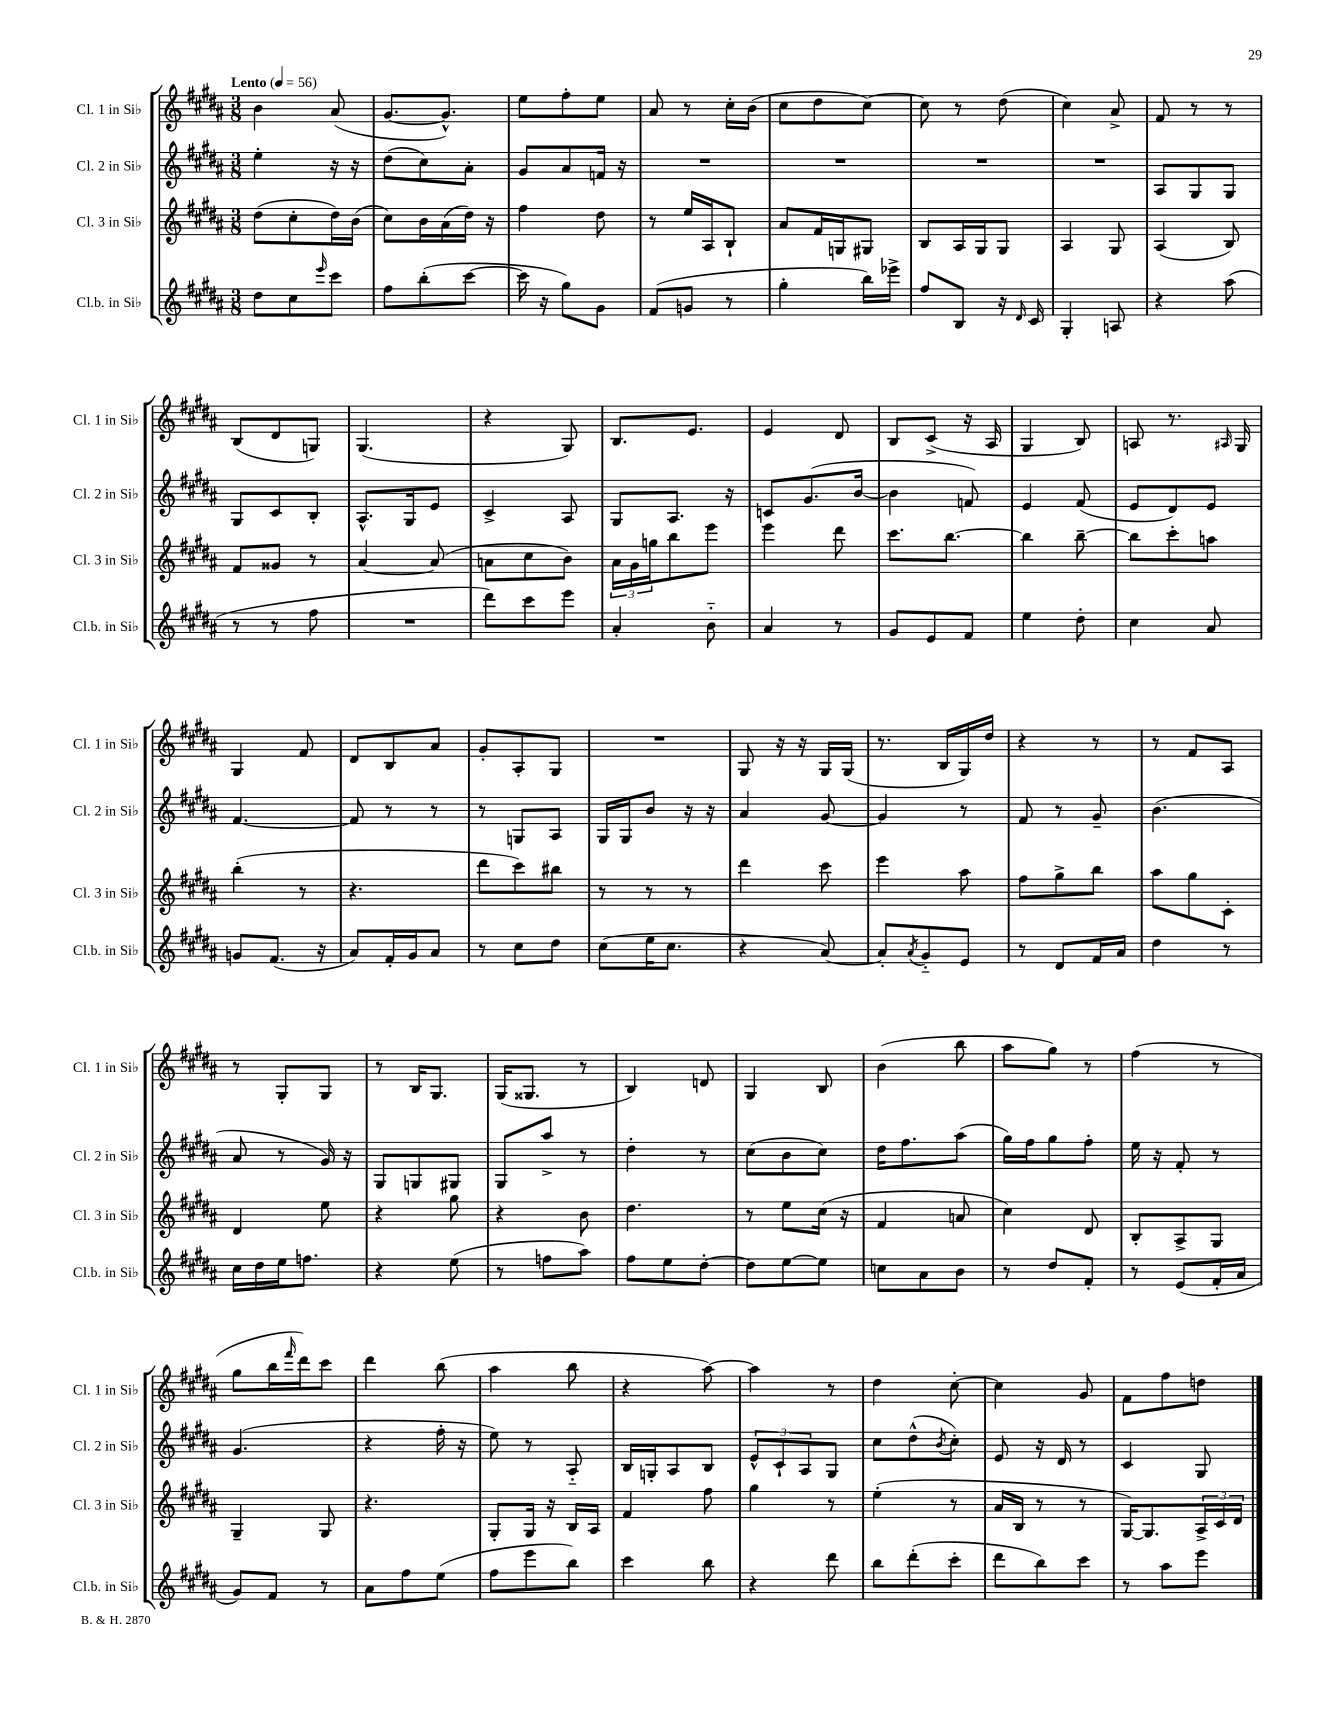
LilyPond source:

<<
\new StaffGroup <<
\new Staff = "s0" \with { instrumentName = "Cl. 1 in Sib" shortInstrumentName = "Cl. 1 in Sib" } {
    \clef treble \key b \major \numericTimeSignature \time 3/8 \tempo "Lento" 4 = 56
    b'4 ais'8( |
    gis'8.~ gis'8.-^) |
    e''8 fis''8-. e''8 |
    ais'8 r8 cis''16-. b'16( |
    cis''8 dis''8 cis''8~) |
    cis''8 r8 dis''8( |
    cis''4) ais'8-> |
    fis'8 r8 r8 |
    b8( dis'8 g8) |
    gis4.( |
    r4 gis8) |
    b8. e'8. |
    e'4 dis'8 |
    b8 cis'8->( r16 ais16 |
    gis4 b8) |
    a8 r8. \grace { ais16 } gis16 |
    gis4 fis'8 |
    dis'8 b8 ais'8 |
    gis'8-. ais8-. gis8 |
    R4. |
    gis8 r16 r16 gis16 gis16( |
    r8. b16 gis16) dis''16 |
    r4 r8 |
    r8 fis'8 ais8 |
    r8 gis8-. gis8 |
    r8 b16 gis8. |
    gis16( gisis8. r8 |
    b4) d'8 |
    gis4 b8 |
    b'4( b''8 |
    ais''8 gis''8) r8 |
    fis''4( r8 |
    gis''8 b''16 \grace { fis'''16 } dis'''16) cis'''8 |
    dis'''4 b''8( |
    ais''4 b''8 |
    r4 ais''8~) |
    ais''4 r8 |
    dis''4 cis''8~-. |
    cis''4 gis'8 |
    fis'8 fis''8 d''8 \bar "|." |
}
\new Staff = "s1" \with { instrumentName = "Cl. 2 in Sib" shortInstrumentName = "Cl. 2 in Sib" } {
    \clef treble \key b \major \numericTimeSignature \time 3/8
    e''4-. r16 r16 |
    dis''8( cis''8) ais'8-. |
    gis'8 ais'8 f'16 r16 |
    R4. |
    R4. |
    R4. |
    R4. |
    ais8 gis8 gis8 |
    gis8 cis'8 b8-. |
    ais8.-^ gis16 e'8 |
    cis'4-> ais8 |
    gis8 ais8. r16 |
    c'8 gis'8.( b'16~ |
    b'4 f'8) |
    e'4 fis'8( |
    e'8 dis'8) e'8 |
    fis'4.~ |
    fis'8 r8 r8 |
    r8 g8 ais8 |
    gis16 gis16 b'8 r16 r16 |
    ais'4 gis'8~ |
    gis'4 r8 |
    fis'8 r8 gis'8-- |
    b'4.( |
    ais'8 r8 gis'16) r16 |
    gis8 g8 gis8 |
    gis8 ais''8-> r8 |
    dis''4-. r8 |
    cis''8( b'8 cis''8) |
    dis''16 fis''8. ais''8( |
    gis''16) fis''16 gis''8 fis''8-. |
    e''16 r16 fis'8-. r8 |
    gis'4.( |
    r4 fis''16-. r16 |
    e''8) r8 ais8-_ |
    b16 g16-. ais8 b8 |
    \tuplet 3/2 { e'8-^ cis'8-! ais8 } gis8 |
    cis''8 dis''8-^( \acciaccatura { b'8 } cis''8-.) |
    e'8 r16 dis'16 r8 |
    cis'4 gis8 \bar "|." |
}
\new Staff = "s2" \with { instrumentName = "Cl. 3 in Sib" shortInstrumentName = "Cl. 3 in Sib" } {
    \clef treble \key b \major \numericTimeSignature \time 3/8
    dis''8( cis''8-. dis''16) b'16( |
    cis''8) b'16 ais'16( dis''16) r16 |
    fis''4 dis''8 |
    r8 e''16 ais16 b8-! |
    ais'8 fis'16 g16 gis8 |
    b8 ais16 gis16 gis8 |
    ais4 gis8 |
    ais4( b8) |
    fis'8 gisis'8 r8 |
    ais'4~ ais'8( |
    a'8 cis''8 b'8) |
    \tuplet 3/2 { ais'16 gis'16 g''16 } b''8 e'''8 |
    e'''4 dis'''8 |
    cis'''8. b''8.~ |
    b''4 b''8~-- |
    b''8 cis'''8-. a''8 |
    b''4-.( r8 |
    r4. |
    dis'''8 cis'''8) bis''8 |
    r8 r8 r8 |
    dis'''4 cis'''8 |
    e'''4 ais''8 |
    fis''8 gis''8-> b''8 |
    ais''8 gis''8 cis'8-. |
    dis'4 e''8 |
    r4 gis''8 |
    r4 b'8 |
    dis''4. |
    r8 e''8 cis''16( r16 |
    fis'4 a'8 |
    cis''4) dis'8 |
    b8-. ais8-> gis8 |
    gis4-- gis8 |
    r4. |
    gis8-. gis16 r16 b16 ais16 |
    fis'4 fis''8 |
    gis''4 r8 |
    e''4-.( r8 |
    ais'16 b16 r8 r8 |
    gis16~) gis8. \tuplet 3/2 { ais16-> cis'16 dis'16 } \bar "|." |
}
\new Staff = "s3" \with { instrumentName = "Cl.b. in Sib" shortInstrumentName = "Cl.b. in Sib" } {
    \clef treble \key b \major \numericTimeSignature \time 3/8
    dis''8 cis''8 \grace { e'''16 } cis'''8 |
    fis''8 b''8-.( cis'''8~ |
    cis'''16 r16 gis''8) gis'8 |
    fis'8( g'8 r8 |
    gis''4-. b''16) ees'''16-> |
    fis''8 b8 r16 \grace { dis'16 } cis'16 |
    gis4-. a8 |
    r4 ais''8( |
    r8 r8 fis''8 |
    R4. |
    dis'''8) cis'''8 e'''8 |
    ais'4-. b'8-_ |
    ais'4 r8 |
    gis'8 e'8 fis'8 |
    e''4 dis''8-. |
    cis''4 ais'8 |
    g'8 fis'8.( r16 |
    ais'8) fis'16-. gis'16 ais'8 |
    r8 cis''8 dis''8 |
    cis''8( e''16 cis''8. |
    r4 ais'8~) |
    ais'8-. \acciaccatura { ais'8 } gis'8-_ e'8 |
    r8 dis'8 fis'16 ais'16 |
    dis''4 r8 |
    cis''16 dis''16 e''16 f''8. |
    r4 e''8( |
    r8 f''8 ais''8) |
    fis''8 e''8 dis''8~-. |
    dis''8 e''8~ e''8 |
    c''8 ais'8 b'8 |
    r8 dis''8 fis'8-. |
    r8 e'8( fis'16-. ais'16 |
    gis'8) fis'8 r8 |
    ais'8 fis''8 e''8( |
    fis''8 e'''8 b''8) |
    cis'''4 b''8 |
    r4 dis'''8 |
    b''8 dis'''8-.( cis'''8-. |
    dis'''8 b''8) cis'''8 |
    r8 ais''8 e'''8 \bar "|." |
}
>>
>>
\layout { \context { \Score \remove "Bar_number_engraver" } }
